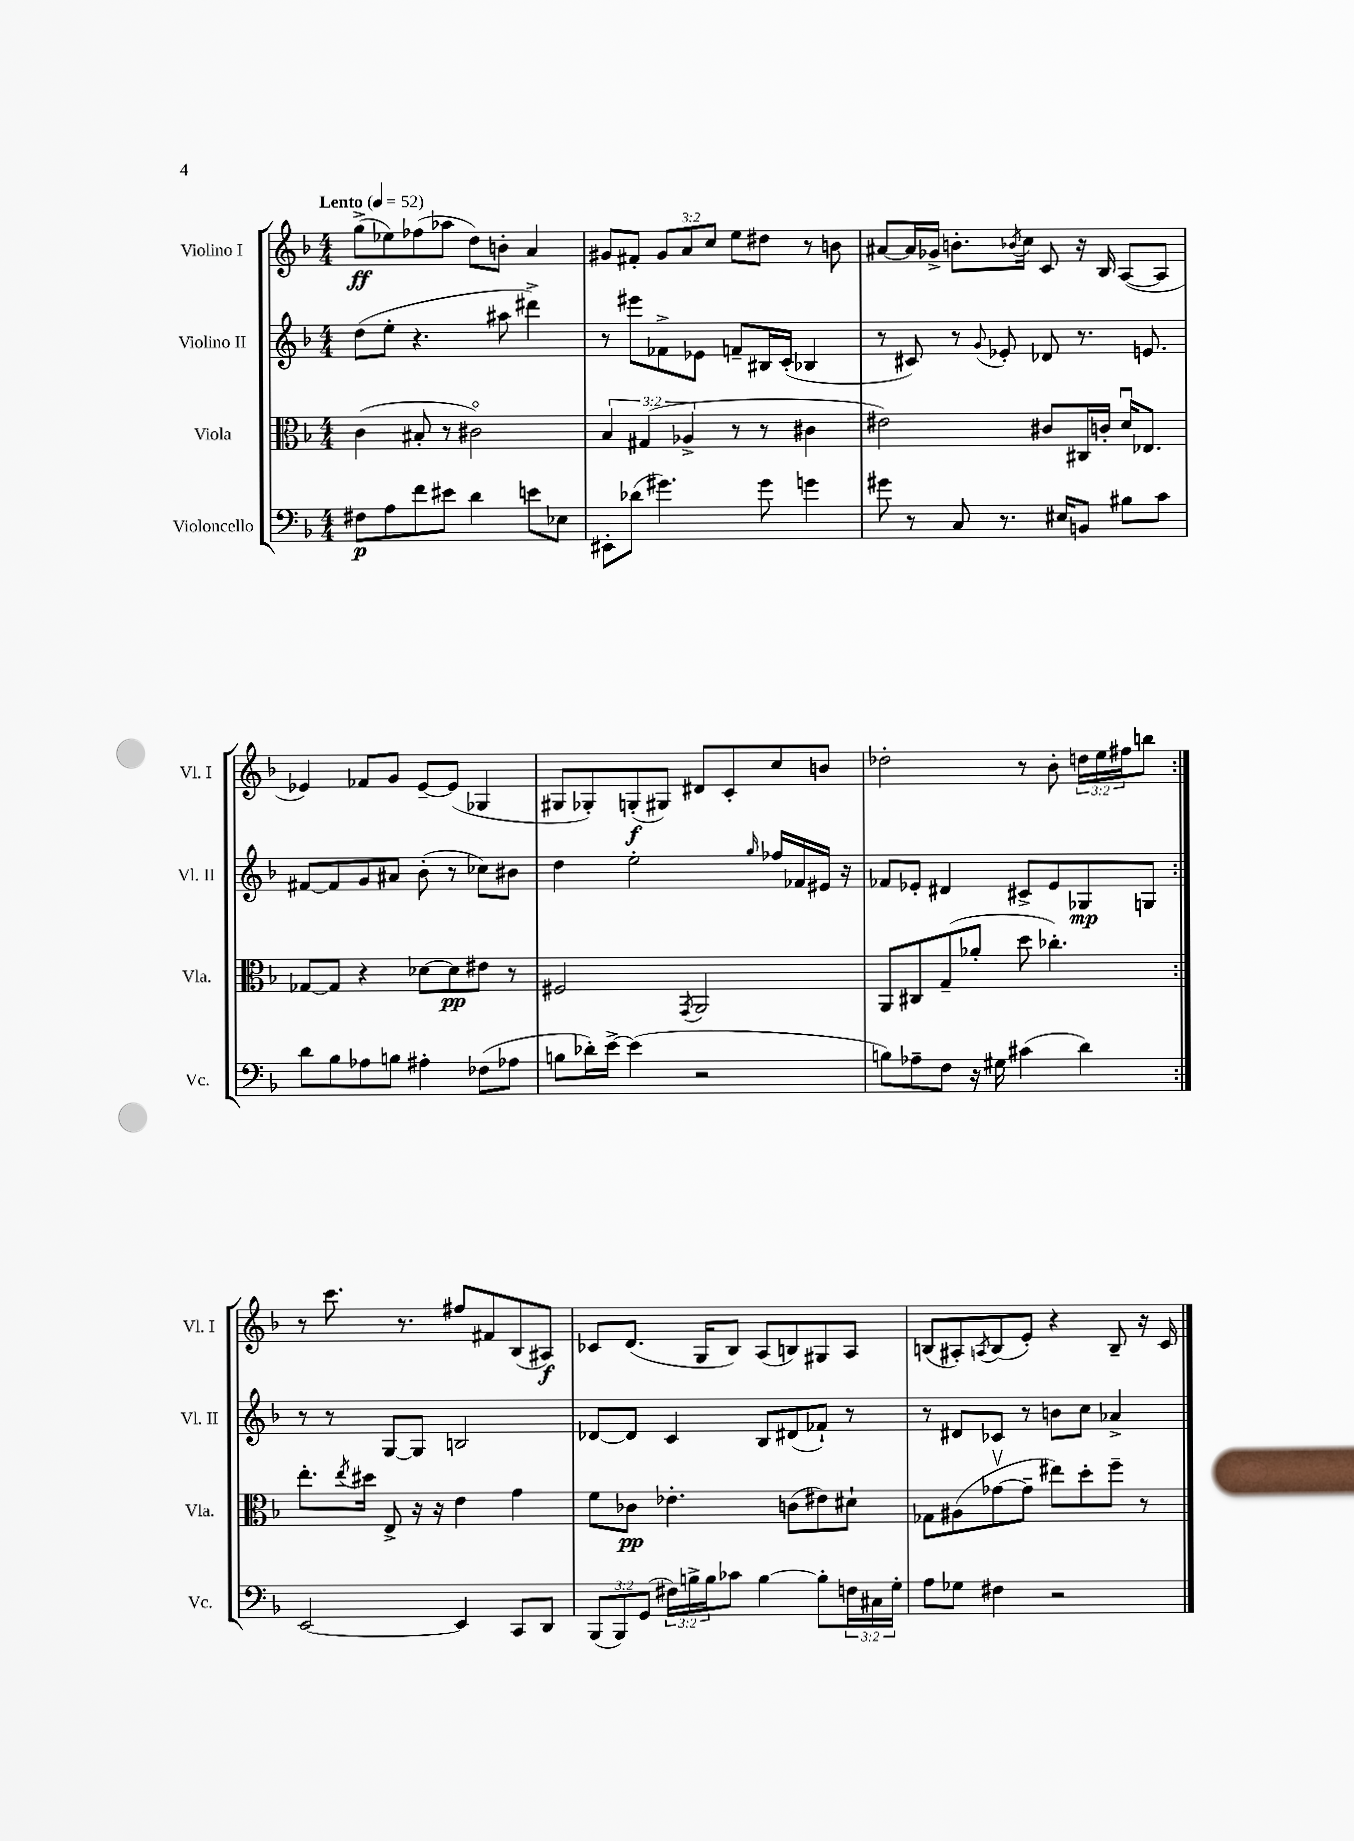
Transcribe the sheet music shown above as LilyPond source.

<<
\new StaffGroup <<
\new Staff = "s0" \with { instrumentName = "Violino I" shortInstrumentName = "Vl. I" } {
    \clef treble \key f \major \numericTimeSignature \time 4/4 \override Staff.TupletNumber.text = #tuplet-number::calc-fraction-text \tempo "Lento" 4 = 52
    \repeat volta 2 { g''8->\ff( ees''8) fes''8( aes''8 d''8) b'8-. a'4 |
    gis'8 fis'8-. \tuplet 3/2 { gis'8 a'8 c''8 } e''8 dis''8 r8 b'8 |
    ais'8~ ais'16 ges'16-> b'8.-. \acciaccatura { bes'8 } c''16 c'8 r16 bes16 a8~( a8 |
    ees'4) fes'8 g'8 ees'8~-- ees'8( ges4 |
    gis8 ges8-.) g8-.\f( gis8) dis'8 c'8-. c''8 b'8 |
    des''2-. r8 bes'8-. \tuplet 3/2 { d''16 e''16 fis''16 } b''8 | }
    r8 c'''8. r8. fis''8 fis'8 bes8( ais8\f) |
    ces'8 d'8.( g16 bes8) a8( b8) gis8 a8 |
    b8( ais8-.) \acciaccatura { a8 } b8( e'8-.) r4 b8-- r16 c'16 \bar "|." |
}
\new Staff = "s1" \with { instrumentName = "Violino II" shortInstrumentName = "Vl. II" } {
    \clef treble \key f \major \numericTimeSignature \time 4/4
    \repeat volta 2 { d''8( e''8-. r4. ais''8 dis'''4->) |
    r8 eis'''8 fes'8-> ees'8 f'8-- bis16 c'16-.( bes4 |
    r8 cis'8) r8 \appoggiatura { g'8 } ees'8-. des'8 r8. e'8. |
    fis'8~ fis'8 g'8 ais'8 bes'8-.( r8 ces''8) bis'8 |
    d''4 e''2-. \grace { g''16 } fes''16 fes'16 eis'16 r16 |
    fes'8 ees'8-. dis'4 cis'8-> ees'8 ges8\mp g8 | }
    r8 r8 g8~ g8 b2 |
    des'8~ des'8 c'4 bes8 dis'8( fes'8-!) r8 |
    r8 dis'8 ces'8 r8 b'8 c''8 aes'4-> \bar "|." |
}
\new Staff = "s2" \with { instrumentName = "Viola" shortInstrumentName = "Vla." } {
    \clef alto \key f \major \numericTimeSignature \time 4/4 \override Staff.TupletNumber.text = #tuplet-number::calc-fraction-text
    \repeat volta 2 { c'4( bis8-. r8 cis'2\flageolet) |
    \tuplet 3/2 { bes4 gis4( aes4-> } r8 r8 cis'4 |
    eis'2) cis'8 cis16 c'16-. d'16\downbow ees8. |
    ges8~ ges8 r4 des'8~ des'8\pp eis'8 r8 |
    fis2 \acciaccatura { g,8 } a,2 |
    a,8 cis8 g8--( aes'8-. d''8 ces''4.-.) | }
    e''8.-. \acciaccatura { e''8 } dis''16 e8-> r16 r16 e'4 g'4 |
    f'8 ces'8\pp ees'4.-. c'8( eis'8) dis'8-! |
    ges8 ais8( ges'8~\upbow ges'8-- eis''8) d''8-. f''8-- r8 \bar "|." |
}
\new Staff = "s3" \with { instrumentName = "Violoncello" shortInstrumentName = "Vc." } {
    \clef bass \key f \major \numericTimeSignature \time 4/4 \override Staff.TupletNumber.text = #tuplet-number::calc-fraction-text
    \repeat volta 2 { fis8\p a8 f'8 eis'8 d'4 e'8 ees8 |
    eis,8-. des'8( gis'4.) gis'8 g'4 |
    gis'8 r8 c8 r8. eis16 b,8 bis8 c'8 |
    d'8 bes8 aes8 b8 ais4-. fes8( aes8 |
    b8 des'16-.) e'16~-> e'4( r2 |
    b8) aes8-- f8 r16 gis16 cis'4( d'4) | }
    e,2~ e,4 c,8 d,8 |
    \tuplet 3/2 { bes,,8( bes,,8) g,8( } \tuplet 3/2 { fis16) b16-> b16 } ces'8 b4~ b8-. \tuplet 3/2 { f16 cis16 g16-. } |
    a8 ges8 fis4 r2 \bar "|." |
}
>>
>>
\layout { \context { \Score \remove "Bar_number_engraver" } }
